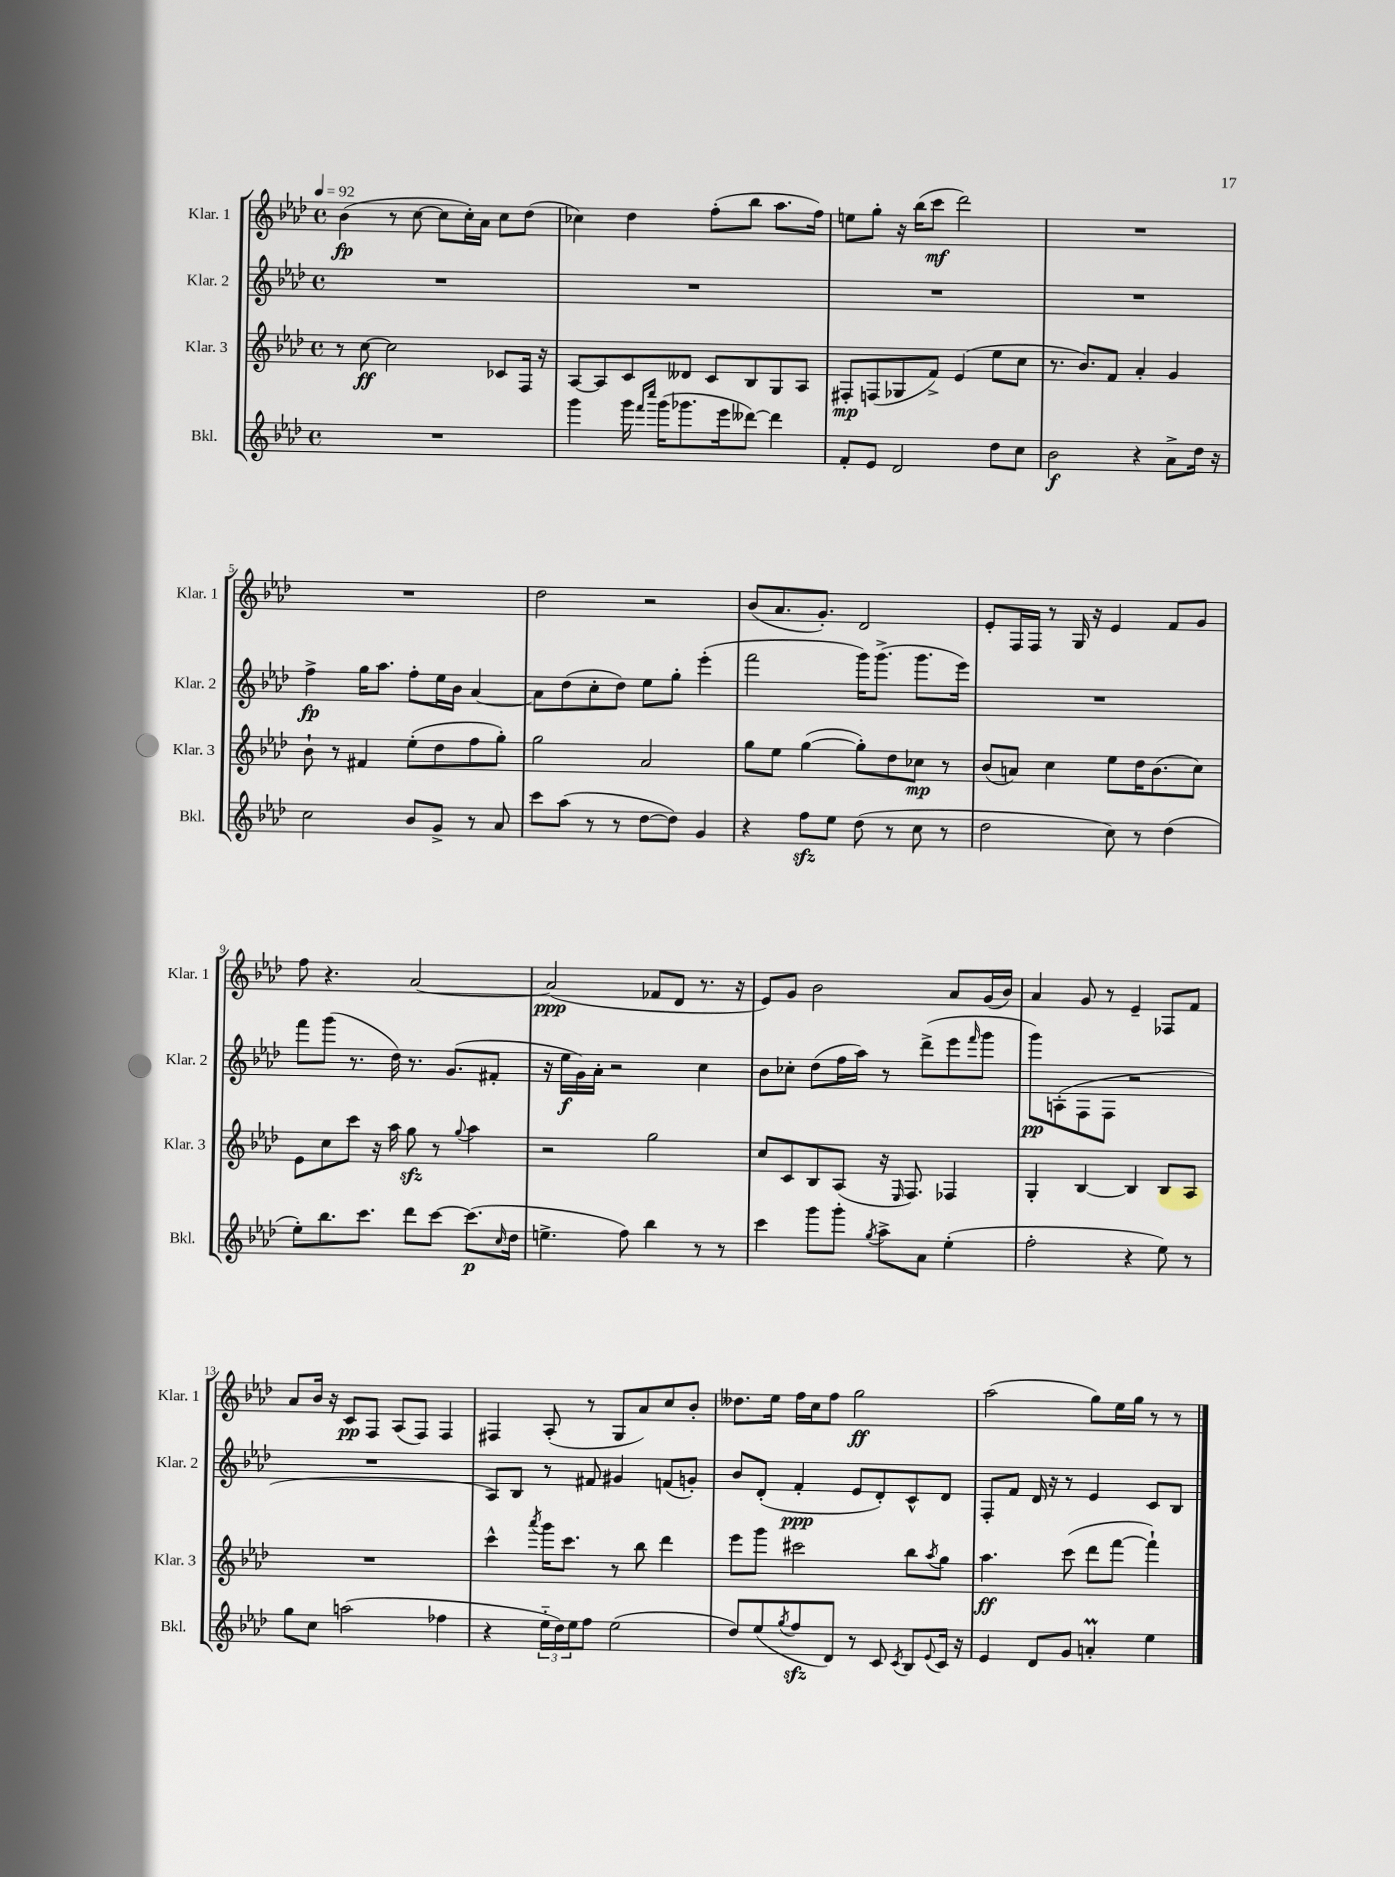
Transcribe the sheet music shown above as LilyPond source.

<<
\new StaffGroup <<
\new Staff = "s0" \with { instrumentName = "Klar. 1" shortInstrumentName = "Klar. 1" } {
    \clef treble \key aes \major \defaultTimeSignature \time 4/4 \tempo 4 = 92
    bes'4\fp( r8 c''8~ c''8 c''16-.) aes'16 c''8 des''8( |
    ces''4) des''4 f''8-.( bes''8 aes''8. f''16) |
    e''8 g''8-. r16 bes''16( c'''8\mf des'''2) |
    R1 |
    R1 |
    des''2 r2 |
    bes'8( aes'8. g'8.-.) des'2 |
    ees'8-. f16 f16 r8 g16 r16 ees'4 f'8 g'8 |
    f''8 r4. aes'2~ |
    aes'2\ppp( fes'8 des'8 r8. r16 |
    ees'8) g'8 bes'2 aes'8 g'16( bes'16) |
    aes'4 g'8 r8 ees'4-- fes8 f'8 |
    aes'8 bes'16 r16 c'8\pp f8 aes8( f8) f4 |
    fis4 aes8-.( r8 g8 aes'8) c''8 bes'8-. |
    deses''8. ees''16 f''16 c''16 f''8 g''2\ff |
    aes''2( g''8) ees''16 g''16 r8 r8 \bar "|." |
}
\new Staff = "s1" \with { instrumentName = "Klar. 2" shortInstrumentName = "Klar. 2" } {
    \clef treble \key aes \major \defaultTimeSignature \time 4/4
    R1 |
    R1 |
    R1 |
    R1 |
    f''4->\fp g''16 aes''8. f''8-. ees''16 bes'16 aes'4~ |
    aes'8 des''8( c''8-. des''8) ees''8 g''8-. ees'''4-.( |
    f'''2 g'''16) g'''8.->( g'''8. ees'''16) |
    R1 |
    f'''8 g'''8( r8. des''16) r8. g'8.( fis'8-. |
    r16 ees''16\f g'16) aes'16-. r2 c''4 |
    bes'8 ces''8-. des''8( f''16 aes''16) r8 des'''8->( ees'''8 \grace { f'''16 } g'''8 |
    g'''8\pp) a8-.( f8 f8 r2 |
    R1 |
    aes8) bes8 r8 fis'8 gis'4 f'8( g'8-.) |
    bes'8 des'8-.( f'4-.\ppp ees'8 des'8-.) c'8-^ des'8 |
    f8-. f'8 des'16 r16 r8 ees'4 c'8 bes8 \bar "|." |
}
\new Staff = "s2" \with { instrumentName = "Klar. 3" shortInstrumentName = "Klar. 3" } {
    \clef treble \key aes \major \defaultTimeSignature \time 4/4
    r8 c''8~\ff c''2 ces'8 f16 r16 |
    aes8~ aes8 c'8 deses'8 c'8 bes8 g8 aes8 |
    fis8-.\mp f8( ges8 f'8->) ees'4( ees''8 c''8 |
    r8. bes'8.) f'8 aes'4-. g'4 |
    bes'8-! r8 fis'4 ees''8-.( des''8 f''8 g''8-.) |
    g''2 aes'2 |
    g''8 ees''8 g''4~( g''8-.) des''8 ces''8\mp r8 |
    bes'8( a'8) c''4 ees''8 des''16 bes'8.( c''8) |
    ees'8 c''8 c'''8 r16 aes''16 g''8\sfz r8 \appoggiatura { g''8 } aes''4 |
    r2 g''2 |
    c''8 c'8 bes8 aes8( r16 \grace { ees16 } f8.) fes4 |
    g4-. bes4~ bes4 bes8 aes8 |
    R1 |
    c'''4-^ \acciaccatura { aes'''8 } g'''16 c'''8. r8 bes''8 des'''4 |
    ees'''8 g'''8 cis'''2 bes''8 \acciaccatura { aes''8 } g''8 |
    aes''4.\ff c'''8( des'''8 f'''8~ f'''4-!) \bar "|." |
}
\new Staff = "s3" \with { instrumentName = "Bkl." shortInstrumentName = "Bkl." } {
    \clef treble \key aes \major \defaultTimeSignature \time 4/4
    R1 |
    g'''4 g'''16 \grace { f'''16 c''''16 } g'''16( ges'''8. ees'''16 deses'''8~) deses'''4 |
    f'8-. ees'8 des'2 des''8 c''8 |
    bes'2\f r4 aes'8-> des''16 r16 |
    c''2 bes'8 g'8-> r8 aes'8 |
    c'''8 aes''8( r8 r8 des''8~ des''8) g'4 |
    r4 f''8\sfz ees''8 des''8( r8 c''8 r8 |
    des''2 c''8) r8 des''4( |
    ees''8-.) bes''8. c'''8. des'''8 c'''8~ c'''8.\p( \grace { c''16 } des''16 |
    e''4.-> f''8) bes''4 r8 r8 |
    c'''4 g'''8 g'''8-. \acciaccatura { g''8 } aes''8-> aes'8 ees''4-.( |
    f''2-. r4 ees''8) r8 |
    g''8 c''8 a''2( fes''4 |
    r4 \tuplet 3/2 { ees''16-_ des''16) ees''16 } f''8 ees''2( |
    des''8) ees''8( \acciaccatura { g''8 } f''8\sfz des'8) r8 c'8 \acciaccatura { c'8 } bes8 \appoggiatura { ees'8 } c'16 r16 |
    ees'4 des'8 g'8 a'4-.\prall ees''4 \bar "|." |
}
>>
>>
